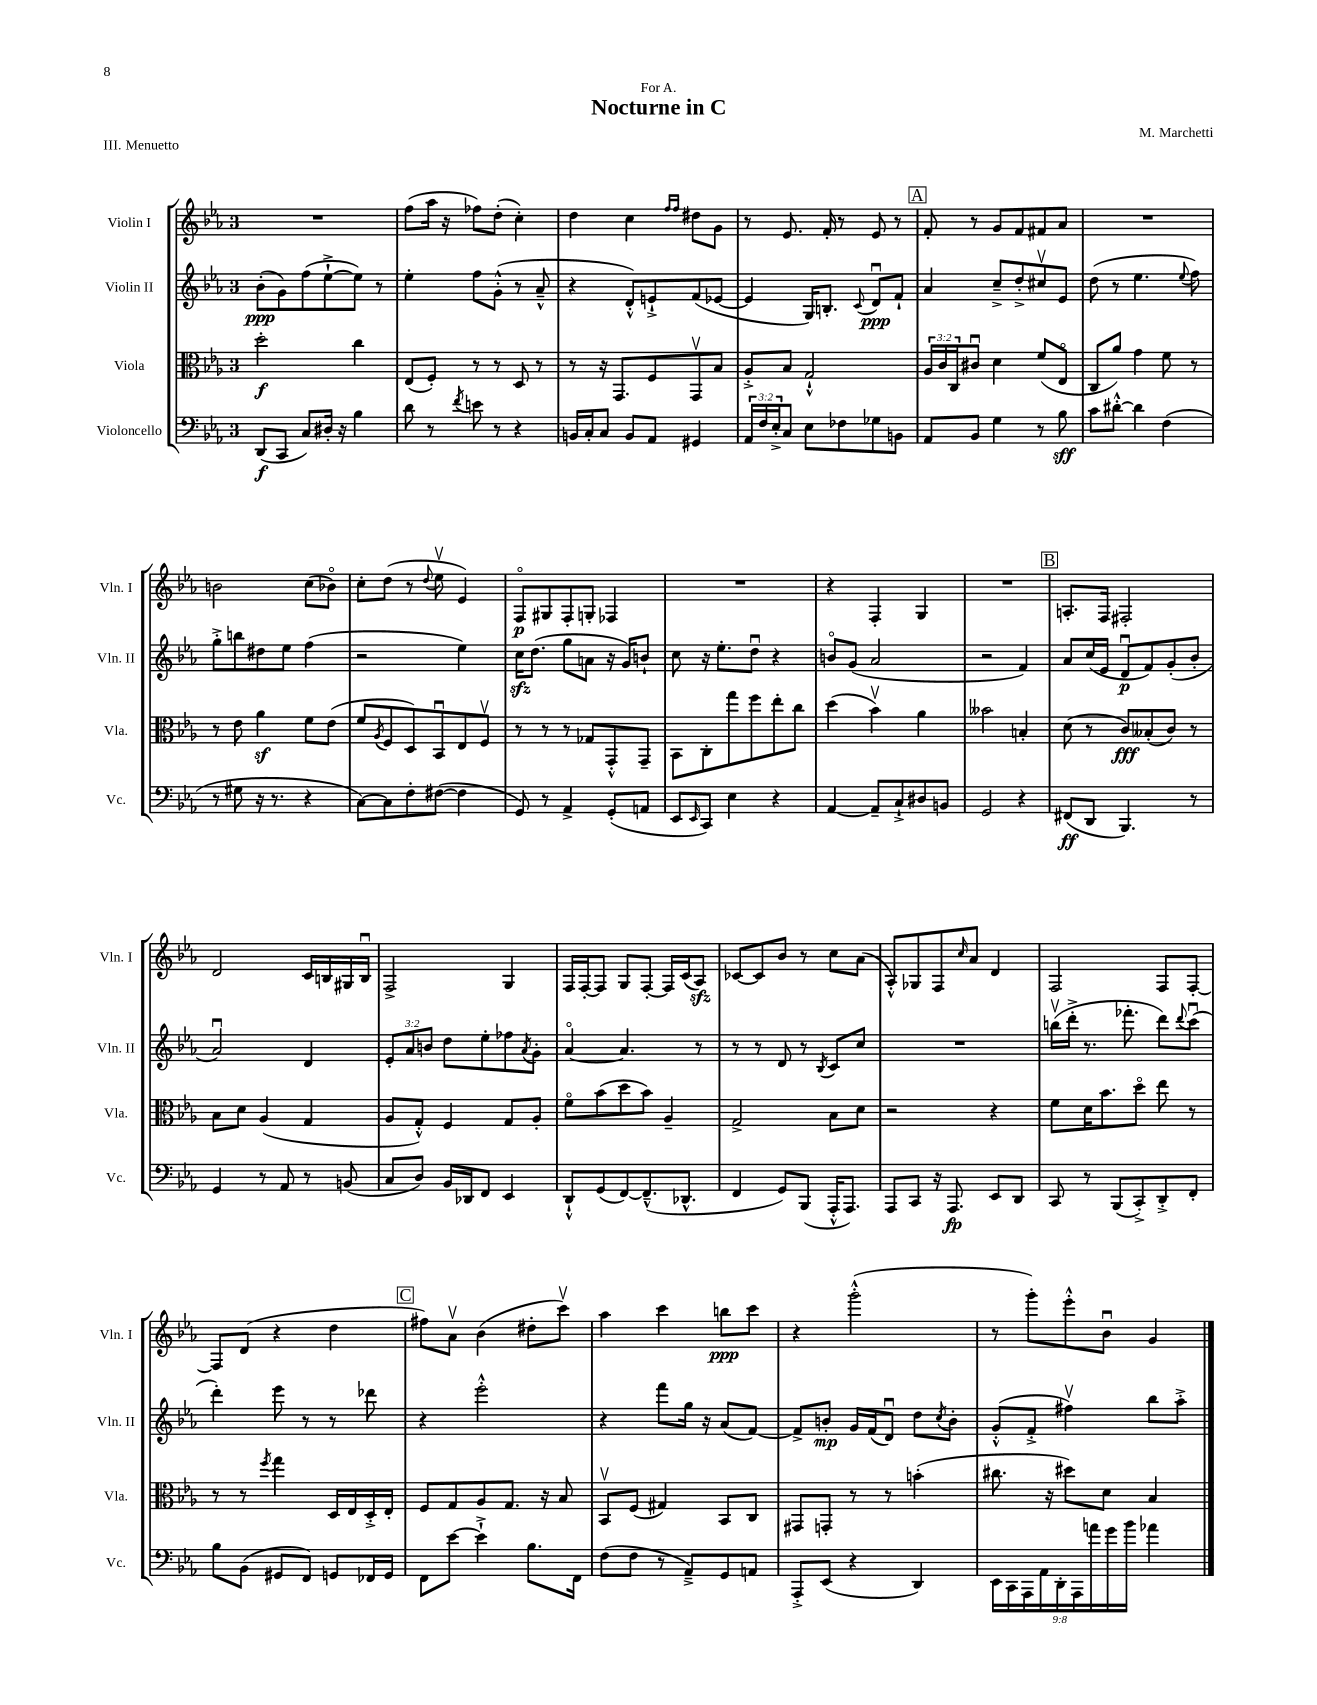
\header { title = "Nocturne in C" composer = "M. Marchetti" dedication = "For A." piece = "III. Menuetto" }
<<
\new StaffGroup <<
\new Staff = "s0" \with { instrumentName = "Violin I" shortInstrumentName = "Vln. I" } {
    \clef treble \key ees \major \once \override Staff.TimeSignature.style = #'single-digit \time 3/4
    R2. |
    f''8( aes''16 r16 fes''8) d''8-.( c''4-.) |
    d''4 c''4 \grace { f''16 f''16 } dis''8 g'8 |
    r8 ees'8. f'16-. r8 ees'8 r8 |
    \mark \markup { \box "A" } f'8-. r8 g'8 f'8 fis'8 aes'8 |
    R2. |
    b'2 c''8( bes'8\flageolet) |
    c''8-. d''8( r8 \appoggiatura { d''8 } ees''8\upbow ees'4) |
    f8\flageolet\p gis8 f8-. g8-. fes4 |
    R2. |
    r4 f4-. g4 |
    R2. |
    \mark \markup { \box "B" } a8.-. f16 fis2-. |
    d'2 c'16 b16 gis16 b16\downbow |
    f2-> g4 |
    f16 f16~-. f8 g8 f8~-. f16 c'16( aes8\sfz) |
    ces'8~ ces'8 bes'8 r8 c''8 aes'8( |
    aes8-.-^) ges8 f8 \grace { c''16 } aes'8 d'4 |
    f2 f8 f8~-. |
    f8 d'8( r4 d''4 |
    \mark \markup { \box "C" } fis''8) aes'8\upbow bes'4( dis''8-. c'''8\upbow) |
    aes''4 c'''4 b''8\ppp c'''8 |
    r4 g'''2-.-^( |
    r8 g'''8-.) ees'''8-.-^ bes'8\downbow g'4 \bar "|." |
}
\new Staff = "s1" \with { instrumentName = "Violin II" shortInstrumentName = "Vln. II" } {
    \clef treble \key ees \major \once \override Staff.TimeSignature.style = #'single-digit \time 3/4 \override Staff.TupletNumber.text = #tuplet-number::calc-fraction-text
    bes'8-.\ppp( g'8) f''8( ees''8~-!-> ees''8) r8 |
    ees''4-. f''8 g'8-.-^( r8 aes'8---^ |
    r4 d'8-.-^) e'8-!-> f'8( ees'8~ |
    ees'4 g16) b8.-. \appoggiatura { c'8 } d'8\downbow\ppp f'8-! |
    \mark \markup { \box "A" } aes'4 c''8---> d''8-.-> cis''8\upbow ees'8 |
    d''8( r8 ees''4. \appoggiatura { ees''8 } f''8) |
    g''8-.-> b''8 dis''8 ees''8 f''4( |
    r2 ees''4) |
    c''16\sfz d''8.( g''8 a'8 r16 g'16) b'8-! |
    c''8 r16 ees''8.-. d''8\downbow r4 |
    b'8\flageolet g'8( aes'2 |
    r2 f'4) |
    \mark \markup { \box "B" } aes'8 c''16( ees'16 d'8\downbow\p f'8) g'8-.( bes'8-. |
    aes'2\downbow) d'4 |
    \tuplet 3/2 { ees'8-. aes'8 b'8 } d''8 ees''8-. fes''8 \acciaccatura { aes'8 } g'8-. |
    aes'4~\flageolet aes'4. r8 |
    r8 r8 d'8 r8 \acciaccatura { bes8 } c'8 c''8 |
    R2. |
    b''16\upbow( d'''16-.-> r8. fes'''8.-. d'''8) \appoggiatura { d'''8 } c'''8\downbow( |
    d'''4-.) ees'''8 r8 r8 des'''8 |
    \mark \markup { \box "C" } r4 ees'''2-.-^ |
    r4 f'''8 g''16 r16 aes'8( f'8~) |
    f'8-> b'8-.\mp g'16 f'16( d'8\downbow) d''8 \acciaccatura { c''8 } b'8-. |
    g'8-.-^( f'8-.-> fis''4\upbow) bes''8 aes''8-.-> \bar "|." |
}
\new Staff = "s2" \with { instrumentName = "Viola" shortInstrumentName = "Vla." } {
    \clef alto \key ees \major \once \override Staff.TimeSignature.style = #'single-digit \time 3/4 \override Staff.TupletNumber.text = #tuplet-number::calc-fraction-text
    d''2-.\f c''4 |
    ees8( f8-.) r8 r8 d8 r8 |
    r8 r16 g,8. f8 g,8\upbow bes8 |
    aes8-.-> bes8 g2-!-^ |
    \mark \markup { \box "A" } \tuplet 3/2 { aes16 c'16 c16 } cis'8\downbow d'4 f'8( ees8\flageolet |
    c8 aes'8) g'4 f'8 r8 |
    r8 ees'8 aes'4\sf f'8 ees'8( |
    f'8 \acciaccatura { aes8 } f8 d8) bes,8\downbow ees8 f8\upbow |
    r8 r8 r8 ges8 g,8-.-^ g,8-- |
    bes,8 c8-. g''8 f''8 ees''8-. c''8 |
    d''4( bes'4\upbow) aes'4 |
    beses'2 b4-. |
    \mark \markup { \box "B" } d'8( r8 c'8\fff) beses8-.( c'8) r8 |
    bes8 d'8 aes4( g4 |
    aes8 g8-.-^) f4 g8 aes8-. |
    f'8\flageolet bes'8( d''8 bes'8) aes4-- |
    g2-> bes8 d'8 |
    r2 r4 |
    f'8 d'16 bes'8. d''8\flageolet ees''8 r8 |
    r8 r8 \acciaccatura { f''8 } g''4 d16 ees16 d16-.-> ees16-. |
    \mark \markup { \box "C" } f8 g8 aes8 g8. r16 bes8 |
    bes,8\upbow f8( gis4) bes,8 c8 |
    gis,8 g,8-. r8 r8 b'4-.( |
    cis''8. r16 dis''8) d'8 bes4 \bar "|." |
}
\new Staff = "s3" \with { instrumentName = "Violoncello" shortInstrumentName = "Vc." } {
    \clef bass \key ees \major \once \override Staff.TimeSignature.style = #'single-digit \time 3/4 \override Staff.TupletNumber.text = #tuplet-number::calc-fraction-text
    d,8\f( c,8 c8) dis16-. r16 bes4 |
    d'8 r8 \acciaccatura { f'8 } e'8 r8 r4 |
    b,16 c16-. c8 b,8 aes,8 gis,4 |
    \tuplet 3/2 { aes,16 f16 ees16-.-> } c8 ees8 fes8 ges8 b,8 |
    \mark \markup { \box "A" } aes,8 bes,8 g4 r8 bes8\sff |
    c'8 dis'8~-.-^ dis'4 f4( |
    r8 gis8 r16 r8. r4 |
    c8~) c8 f8-. fis8~( fis4 |
    g,8) r8 aes,4-> g,8-.( a,8 |
    ees,8 \grace { ees,16 } c,8) ees4 r4 |
    aes,4~ aes,8-- c8-!-> dis8 b,8 |
    g,2 r4 |
    \mark \markup { \box "B" } fis,8\ff( d,8 bes,,4.) r8 |
    g,4 r8 aes,8 r8 b,8( |
    c8 d8) bes,16 des,16 f,8 ees,4 |
    d,8-!-^ g,8( f,8~) f,8.---^( des,8.-^ |
    f,4 g,8) bes,,8( aes,,16-.-^ aes,,8.) |
    aes,,8 c,8 r16 aes,,8.\fp ees,8 d,8 |
    c,8 r8 bes,,8( c,8-.->) d,8-.-> f,8-. |
    bes8 bes,8( gis,8 f,8) g,8 fes,16 g,16 |
    \mark \markup { \box "C" } f,8 ees'8~ ees'4-!-> bes8. f,16 |
    f8( f8 r8 aes,8--->) g,8 a,8 |
    aes,,8-.-> ees,8( r4 d,4) |
    \tuplet 9/8 { ees,16 c,16 aes,,16 aes,16 d,16-. aes,,16 a'16 g'16 bes'16 } aes'4 \bar "|." |
}
>>
>>
\layout { \context { \Score \remove "Bar_number_engraver" } }
